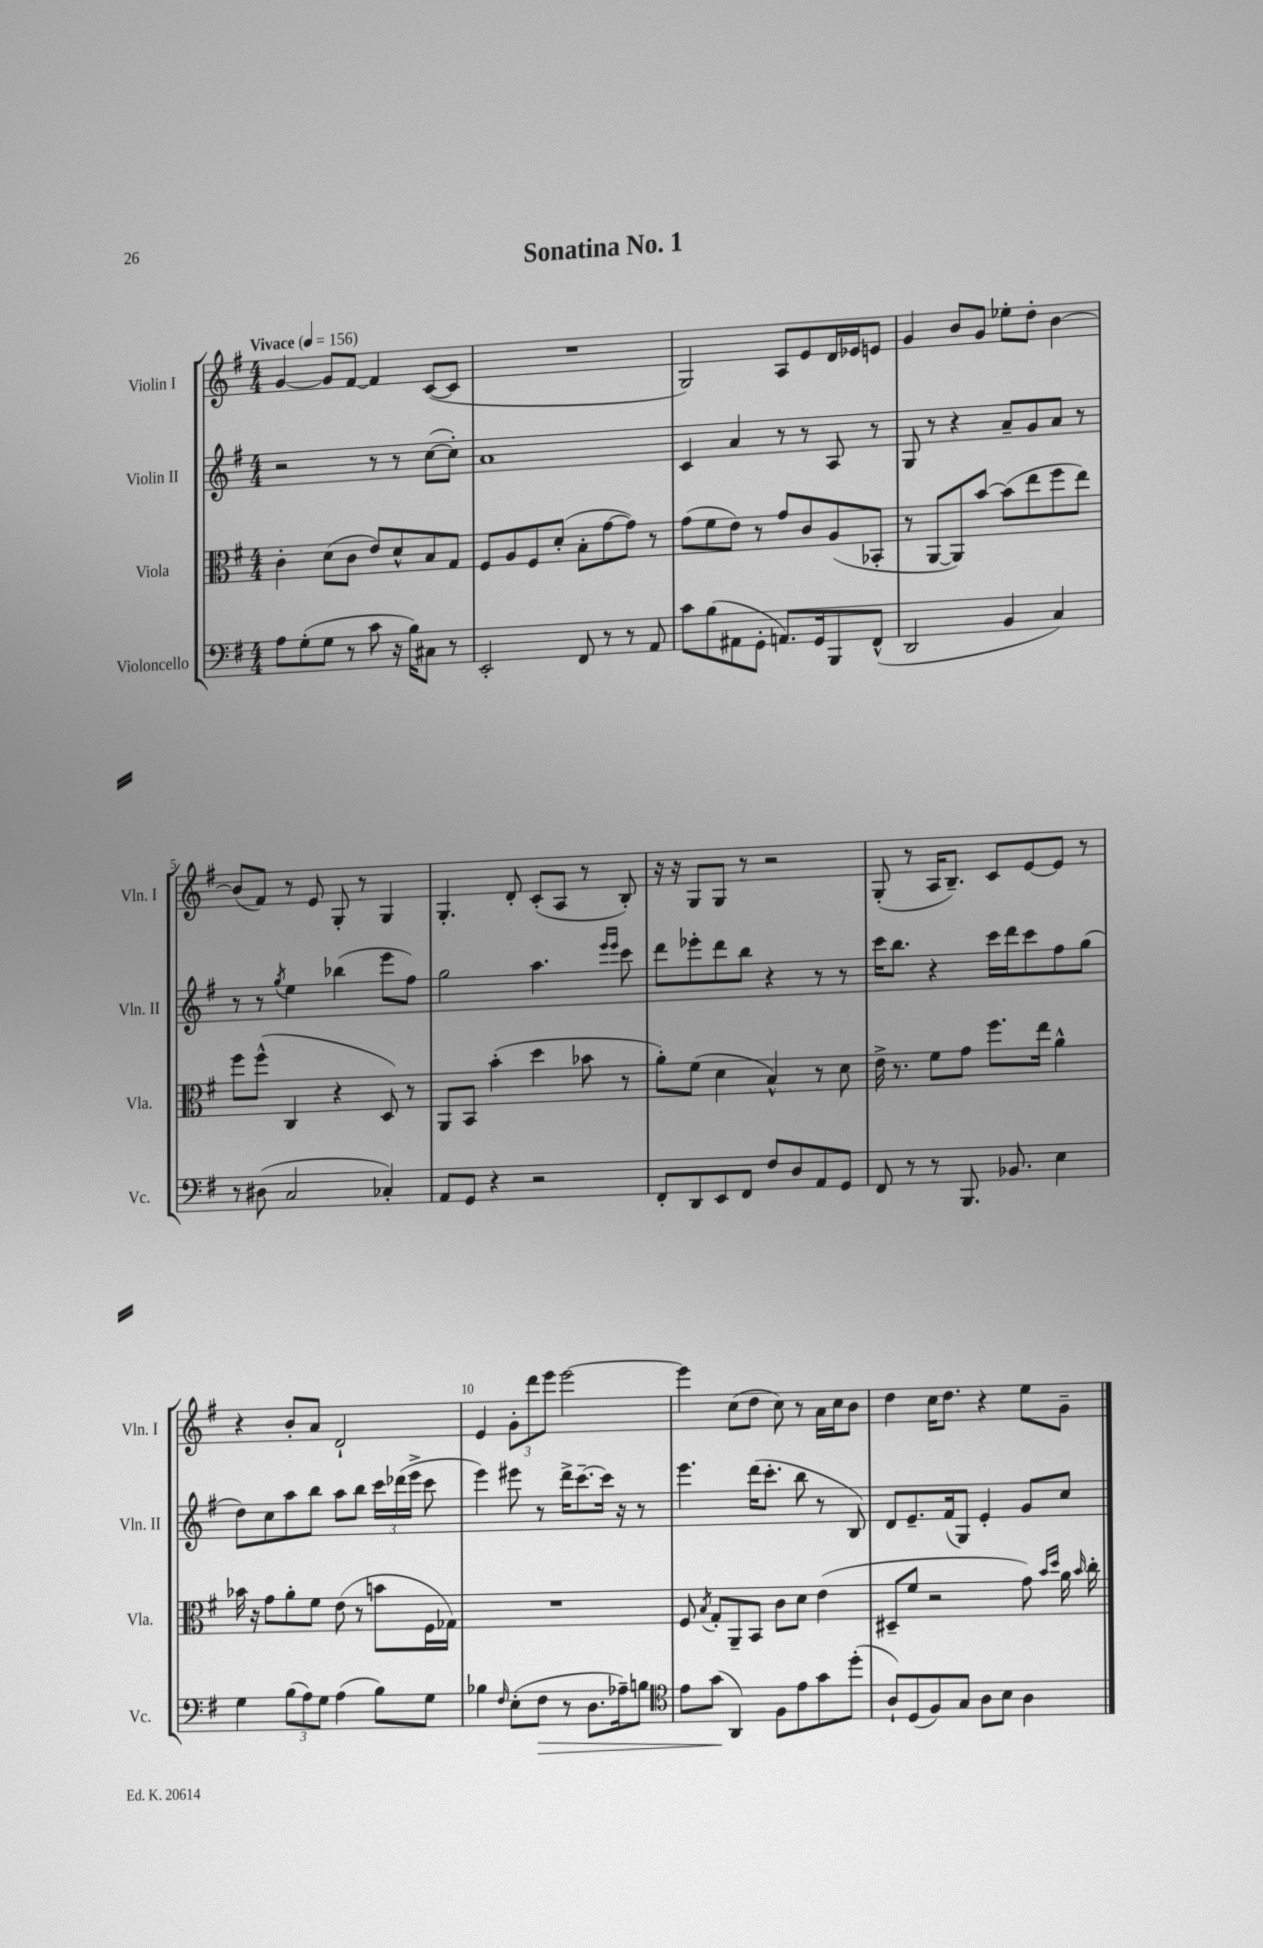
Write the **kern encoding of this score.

**kern	**kern	**kern	**kern
*staff4	*staff3	*staff2	*staff1
*clefF4	*clefC3	*clefG2	*clefG2
*k[f#]	*k[f#]	*k[f#]	*k[f#]
*M4/4	*M4/4	*M4/4	*M4/4
*MM156	*MM156	*MM156	*MM156
8A	4c'	2r	[4g
(8G'	.	.	.
8G	(8d	.	8g]
8r	8c	.	[8f#
8c	8e)	8r	4f#]
16r	8d^^	8r	.
16B)	.	.	.
8C#	8B	([8cc	([8c
8r	8G	8cc'])	8c]
=	=	=	=
2EE'	8F#	1a	1r
.	8A	.	.
.	8F#	.	.
.	(8d'	.	.
8FF#	8B'	.	.
8r	[8g	.	.
8r	8g])	.	.
8AA	8r	.	.
=	=	=	=
8c	(8g	4c	2G)
(8B	8f#	.	.
8AA#	8e)	4a	.
8GG'	8r	.	.
8.AA)	8g	8r	8A
.	8c	8r	8e
16GG	.	.	.
8BBB	(8A	8A	16d
.	.	.	16e-
(8FF#^^	8BB-'	8r	8e
=	=	=	=
2DD	8r	8G	4g
.	[8AA	8r	.
.	8AA])	4r	8b
.	[8b	.	8g
4BB	(8b]	8a~	8ee-'
.	8ee	8g	8dd'
4C)	8ff#	8a	[4b
.	8ee)	8r	.
=	=	=	=
8r	8ff#	8r	(8b]
(8D#	(8ff#^^	8r	8f#)
.	.	8qgg	.
2C	4C	4ee	8r
.	.	.	8e
.	4r	(4bb-	8G'
.	.	.	8r
4C-')	8D)	8eee	4G
.	8r	8ff#)	.
=	=	=	=
8AA	8AA	2gg	4.G'
8GG	8BB	.	.
4r	(4b'	.	.
.	.	.	8d'
2r	4dd	4.aa	(8c'
.	.	.	8A
.	8b-	.	8r
.	.	16qqeee	.
.	.	16qqeee	.
.	8r	8ccc	8B')
=	=	=	=
8FF#'	8a')	8ddd	16r
.	.	.	16r
8DD	(8f#	8eee-'	8G
8EE	4d	8ddd	8G
8FF#	.	8bb	8r
8F#	4B^^)	4r	2r
8D	.	.	.
8AA	8r	8r	.
8GG	8d	8r	.
=	=	=	=
8FF#	16e^	16ccc	(8G'
.	8.r	8.bb	.
8r	.	.	8r
8r	8f#	4r	16A
.	.	.	8.B~)
8.BBB	8g	.	.
.	8.ff#	16ccc	8c
8.BB-	.	16ddd	.
.	.	8ccc	[8e
.	16ee	.	.
4E	4a^^	8ff#	8e]
.	.	(8gg	8r
=	=	=	=
4G	16b-	8dd)	4r
.	16r	.	.
.	8g	8cc	.
(12B	8a'	8aa	8b'
12A)	.	.	.
.	8f#	8bb	8a
12G	.	.	.
(4A	(8e	8aa	2d`
.	8r	8bb	.
8B)	8b	24ccc	.
.	.	(24ddd-	.
.	.	24eee^	.
8G	16F#	8ccc	.
.	16G-)	.	.
=	=	=	=
4B-	1r	4eee)	4e
16qqF#	.	.	.
(8E'	.	8eee#	12g'
.	.	.	12ddd
8F#	.	8r	.
.	.	.	12eee
8r	.	16ddd^	[2eee
.	.	[8.ccc~	.
8.D	.	.	.
.	.	16ccc]	.
16A-~)	.	16r	.
8B	.	8r	.
=	=	=	=
*clefC4	*	*	*
8e	8F#	4.eee	4eee]
.	8qB	.	.
(8g	8G'	.	.
4AA)	8AA~	.	(8cc
.	8BB	(16ddd	8dd
.	.	8.ccc'	.
8F#	8c	.	8cc)
8e	8d	8bb	8r
8g	(4e	8r	16a
.	.	.	16cc
(8dd'	.	8B)	8b
=	=	=	=
8A`)	8D#~	8d	4dd
(8D	8f#	8.e~	.
8F#)	2r	.	16cc
.	.	(16f#	8.dd
8G	.	8G)	.
8A	.	4e'	4r
8B	.	.	.
4A	8g)	8g	8ee
.	16qqb	.	.
.	16qqdd	.	.
.	16a	8cc	8g~
.	16qqb	.	.
.	16cc'	.	.
==	==	==	==
*-	*-	*-	*-
